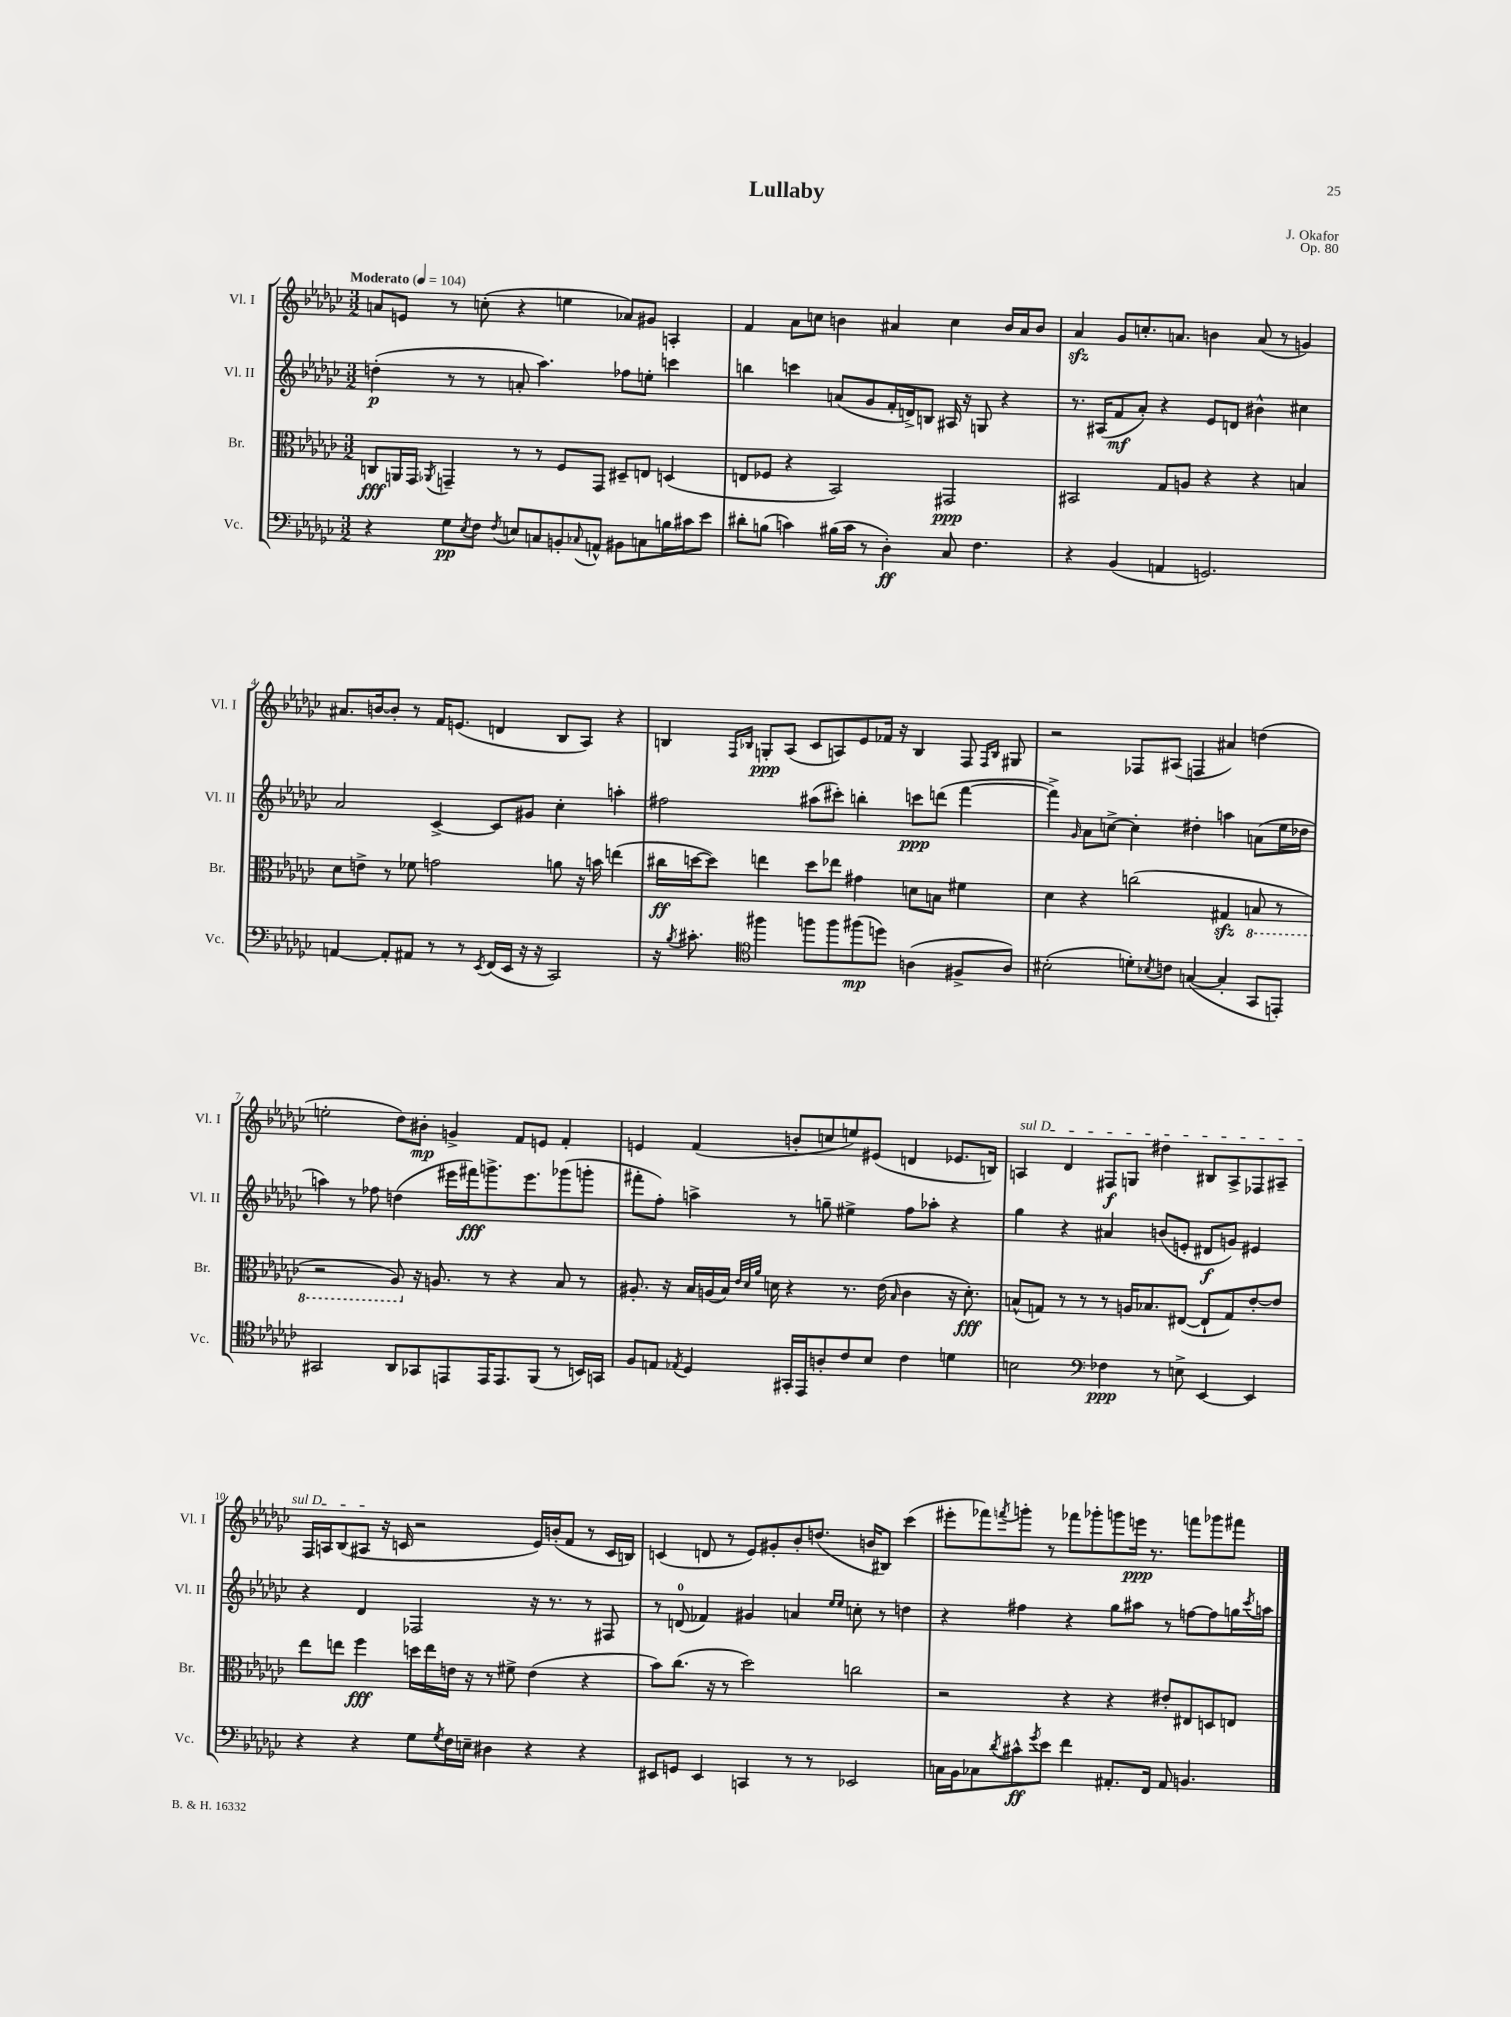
\header { title = "Lullaby" composer = "J. Okafor" opus = "Op. 80" }
<<
\new StaffGroup <<
\new Staff = "s0" \with { instrumentName = "Vl. I" shortInstrumentName = "Vl. I" } {
    \clef treble \key ges \major \numericTimeSignature \time 3/2 \tempo "Moderato" 4 = 104
    a'8 e'8 r8 c''8-.( r4 e''4 aes'8) gis'8 a4-. |
    f'4 aes'8 c''8 b'4 ais'4 c''4 b'16 ais'16 b'8 |
    aes'4\sfz ges'8 c''8.-. a'8. b'4 a'8( r8 g'4) |
    ais'8. b'16~ b'8-. r8 f'16 e'8.( d'4 bes8 aes8) r4 |
    b4 \grace { f16 bes16 } g8-.\ppp aes8( ces'8 a8) ees'8 fes'16 r16 bes4 f8 \grace { f16 bes16 } gis8 |
    r2 fes8 ais8( f4 ais'4) d''4( |
    e''2-. des''8) bis'8-.\mp g'4-> f'8 e'8 f'4-. |
    e'4 f'4( b'8-. c''8 e''8) eis'8( d'4 ees'8. b16) |
    \once \override TextSpanner.bound-details.left.text = \markup { \italic "sul D" } a4\startTextSpan des'4 fis8\f g8 dis''4 bis8 a8-> fes8 ais8-- |
    f16 a16 bes8( ais8\stopTextSpan r16 c'16 r2 ees'16) b'16-.( f'8 r8 c'16 b16) |
    c'4( d'8 r8 ees'8) gis'8-. bes'8-. d''8.( b'16 bis8) ces'''4( |
    eis'''8-. fes'''8) \acciaccatura { f'''8 } g'''8-. r8 fes'''8 ges'''8-. g'''8 e'''16\ppp r8. f'''8 ges'''8 fis'''8 \bar "|." |
}
\new Staff = "s1" \with { instrumentName = "Vl. II" shortInstrumentName = "Vl. II" } {
    \clef treble \key ges \major \numericTimeSignature \time 3/2
    d''4-.\p( r8 r8 a'8-. aes''4.) fes''8 e''8-. c'''4 |
    b''4 c'''4 a'8( ges'8 f'16-. d'16->) b8 ais16 r16 g8 r4 |
    r8. ais16( f'8\mf aes'8-.) r4 ees'8 d'8 bis'4-^ cis''4 |
    aes'2 ces'4~-> ces'8 gis'8 ces''4-. a''4-. |
    fis''2 ais''8( cis'''8-.) b''4-. c'''8\ppp d'''8( f'''4~ |
    f'''4->) \grace { ges'16 } aes'8 c''8~-> c''4-. dis''4-. a''4 a'8( ees''16 des''16 |
    a''4) r8 fes''8 d''4( eis'''16 fis'''16\fff) g'''8.-> eis'''8. ges'''8( g'''8-. |
    fis'''8-. f''8-.) a''4-> r8 g''8-- eis''4-> f''8 aes''8-. r4 |
    ges''4 r4 ais'4 b'8( e'8-. dis'8\f g'8) eis'4 |
    r4 des'4 fes2 r16 r8. r8 fis8 |
    r8 d'8-0( fes'4) gis'4 a'4 \grace { ees''16 ees''16 } c''8-. r8 d''4 |
    r4 fis''4 r4 ges''8 ais''8 r8 f''8~ f''8 g''16 \acciaccatura { ces'''8 } a''16 \bar "|." |
}
\new Staff = "s2" \with { instrumentName = "Br." shortInstrumentName = "Br." } {
    \clef alto \key ges \major \numericTimeSignature \time 3/2
    c8\fff a,16 ges,16 \acciaccatura { aes,8 } g,4-- r8 r8 f8 g,8 dis8-- e8 d4( |
    e8 fes8 r4 bes,2) gis,2\ppp |
    bis,2 ges8 a8 r4 r4 b4 |
    des'8 e'8-> r8 fes'8 g'2 a'8 r16 b'16 e''4( |
    cis''16\ff d''16~ d''8) e''4 d''8 ees''8 gis'4 d'8 b8 fis'4 |
    des'4 r4 c''2( gis4\sfz \ottava #-1 b,8 r8 |
    r2 aes,8) \ottava #0 r16 a8. r8 r4 bes8 r8 |
    ais8.-. r16 bes16 a16( bes16) \grace { ees'32 des'32 aes'32 } d'16 r4 r8. ees'16( \grace { bes16 } ces'4 r16 d'8.-.\fff) |
    b8-^( g8) r8 r8 r8 a16 bes8. eis8~( eis8-! g8) ees'8~-. ees'8 |
    ees''8 e''8 f''4\fff d''16 e''16 e'16 r16 r8 fis'8-> e'4( r4 |
    bes'8) ces''8.( r16 r8 des''2) c''2 |
    r2 r4 r4 eis'8-. eis8 d8 e8 \bar "|." |
}
\new Staff = "s3" \with { instrumentName = "Vc." shortInstrumentName = "Vc." } {
    \clef bass \key ges \major \numericTimeSignature \time 3/2
    r4 ges8\pp \acciaccatura { ees8 } f8 \acciaccatura { f8 } e8 c8 b,8-. \appoggiatura { ces8 } a,8-^ bis,8 c8 b16 cis'16 ees'8 |
    dis'8-. b8( c'4) bis16( c'16 r8 des4-.\ff) ces8 f4. |
    r4 bes,4( a,4 g,2.) |
    a,4~ a,8-. ais,8 r8 r8 \acciaccatura { ees,8 } f,16( ees,16 r16 r16 ces,2) |
    r16 \acciaccatura { bes8 } cis'8.-. \clef tenor fis''4 f''8 f''8 fis''8\mp( d''8) a4( fis8-> a8) |
    bis2-.( d'8-.) \acciaccatura { bes8 } c'8 g4~( g4-. ges,8 e,8-.) |
    gis,2 aes,8 ges,8 e,8 e,16 e,8. f,8( r8 b,16) g,16 |
    f8 e8 \acciaccatura { ees8 } des4 gis,16-. ees,16 a8-. ces'8 bes8 ces'4 d'4 |
    b2 \clef bass fes4\ppp r8 e8-> ees,4~ ees,4 |
    r4 r4 ges8 \acciaccatura { ges8 } f16 e16-- dis4 r4 r4 |
    eis,8 g,8 eis,4 c,4 r8 r8 ees,2 |
    c16 bes,16 ces8 \acciaccatura { des'8 } cis'8-^\ff \acciaccatura { ges'8 } ees'8 f'4 ais,8.-. f,16 ais,8 b,4. \bar "|." |
}
>>
>>
